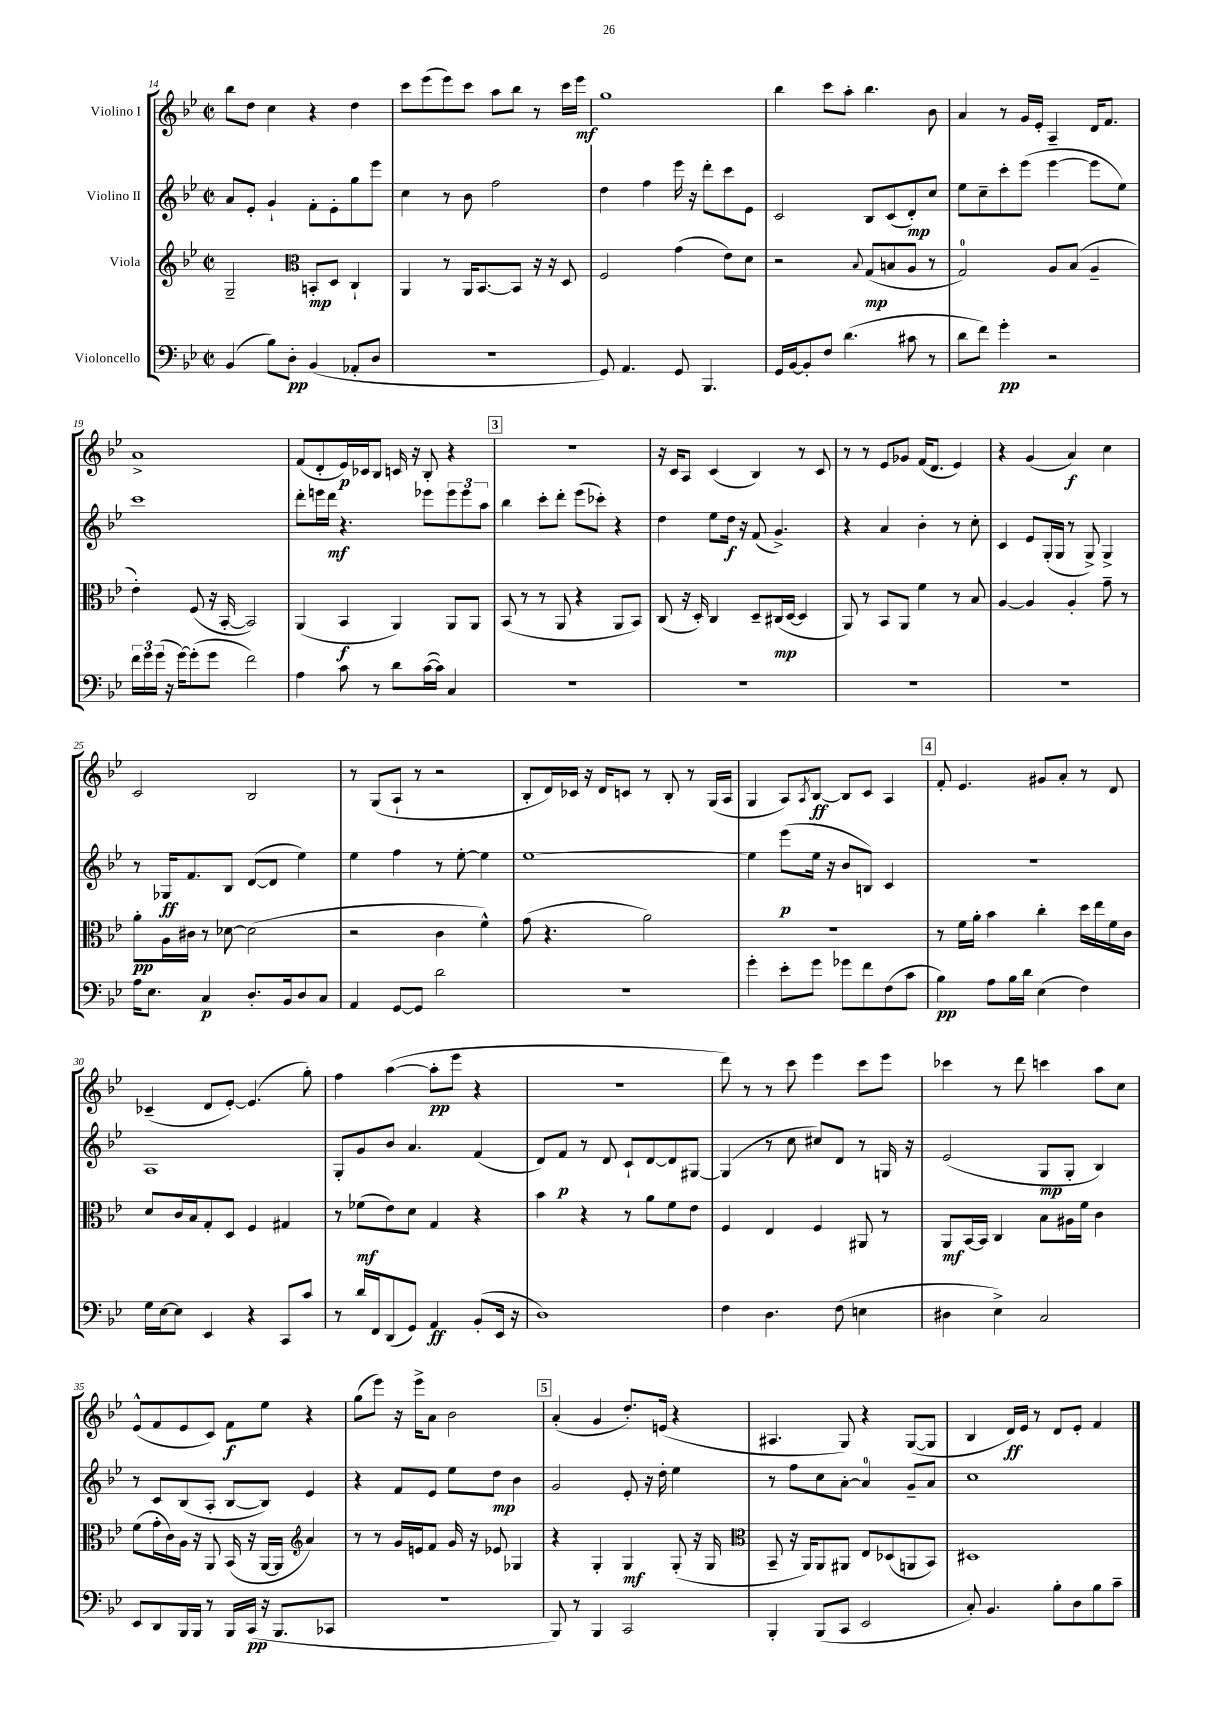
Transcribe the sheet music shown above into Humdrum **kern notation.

**kern	**kern	**kern	**kern
*staff4	*staff3	*staff2	*staff1
*clefF4	*clefG2	*clefG2	*clefG2
*k[b-e-]	*k[b-e-]	*k[b-e-]	*k[b-e-]
*M2/2	*M2/2	*M2/2	*M2/2
*met(c|)	*met(c|)	*met(c|)	*met(c|)
(4BB-	2G~	8a	8bb-
.	.	8e-'	8dd
8B-)	.	4g`	4cc
8D'	.	.	.
*	*clefC3	*	*
(4BB-	8BB'	8f'	4r
.	8D	8e-'	.
8AA-'	4C`	8gg	4dd
8D	.	8eee-	.
=	=	=	=
1r	4AA	4cc	8ccc
.	.	.	(8eee-
.	8r	8r	8eee-)
.	16AA	8b-	8ccc
.	[8.BB-	.	.
.	.	2ff	8aa
.	8BB-]	.	8bb-
.	16r	.	8r
.	16r	.	.
.	8D	.	16ccc
.	.	.	16eee-
=	=	=	=
8GG)	2F	4dd	1gg
4.AA	.	.	.
.	.	4ff	.
8GG	(4g	16eee-	.
.	.	16r	.
4.BBB-	.	8ddd'	.
.	8e-)	8ccc	.
.	8d	8e-	.
=	=	=	=
16GG	2r	2c	4bb-
[16BB-	.	.	.
8BB-']	.	.	.
8F	.	.	8ccc
(4.d	.	.	8aa'
.	8qqB-	.	.
.	(8G	8B-	4.bb-
.	8B	(8c	.
8c#	8A	8d')	.
8r	8r	8cc	8b-
=	=	=	=
8d	2G)	8ee-	4a
8f)	.	8cc~	.
4g'	.	8ccc'	8r
.	.	(8eee-	16g
.	.	.	16e-'
2r	8A	[4eee-	4A~
.	(8B-	.	.
.	4A~	8eee-]	16d
.	.	.	8.f
.	.	8ee-)	.
=	=	=	=
24f	4e-')	1ccc	1a^
24g	.	.	.
(24g	.	.	.
16r	.	.	.
[16g)	.	.	.
(8g']	(8F	.	.
8g	16r	.	.
.	[16BB-'	.	.
2f)	2BB-])	.	.
=	=	=	=
4A	(4AA	8ddd'	(8f
.	.	16eee	8d'
.	.	16ddd	.
8c	4BB-	4.r	16e-)
.	.	.	16c-
8r	.	.	8B-
8d	4AA)	.	16c
.	.	.	16r
([16c	.	8eee-	8B-'
16c])	.	.	.
4C	8AA	12eee-	4r
.	.	12eee-	.
.	8AA	.	.
.	.	12aa	.
=	=	=	=
1r	(8BB-	4bb-	1r
.	8r	.	.
.	8r	8ccc'	.
.	8AA	8ddd'	.
.	4r	(8eee-	.
.	.	8ccc-')	.
.	8AA	4r	.
.	8BB-)	.	.
=	=	=	=
1r	(8C	4dd	16r
.	.	.	16c
.	16r	.	8A
.	16D')	.	.
.	4C	8ee-	(4c
.	.	16dd	.
.	.	16r	.
.	8D~	(8f	4B-)
.	(16C#	4.g^)	.
.	[16D	.	.
.	4D]	.	8r
.	.	.	8c
=	=	=	=
1r	8AA)	4r	8r
.	8r	.	8r
.	8BB-	4a	8e-
.	8AA	.	8g-
.	4f	4b-'	(16f
.	.	.	8.d
.	8r	8r	4e-)
.	8B-	8cc'	.
=	=	=	=
1r	[4A	4c	4r
.	4A]	8e-	(4g
.	.	(16G'	.
.	.	16G	.
.	4A'	8r	4a)
.	.	8G^)	.
.	8g~	4G^	4cc
.	8r	.	.
=	=	=	=
16A	8a'	8r	2c
8.E-	.	.	.
.	16A	16G-	.
.	16c#	8.f	.
4C	8r	.	.
.	[8d-	8B-	.
8.D'	(2d-]	([8d	2B-
.	.	8d]	.
16BB-	.	.	.
8D	.	4ee-)	.
8C	.	.	.
=	=	=	=
4AA	2r	4ee-	8r
.	.	.	(8G
[8GG	.	4ff	8A`
8GG]	.	.	8r
2d	4c	8r	2r
.	.	[8ee-'	.
.	4f^^)	4ee-]	.
=	=	=	=
1r	(8g	[1ee-	8B-'
.	4.r	.	16d)
.	.	.	16c-
.	.	.	16r
.	.	.	16d
.	.	.	8c
.	2a)	.	8r
.	.	.	8B-'
.	.	.	8r
.	.	.	(16G
.	.	.	16A
=	=	=	=
4g'	1r	4ee-]	4G
8e-'	.	(8eee-	8A)
.	.	.	8qA
8g	.	16ee-	[8B-
.	.	16r	.
8g-	.	8b-	8B-]
8f	.	8B)	8c
(8F	.	4c	4A
8c	.	.	.
=	=	=	=
4B-)	8r	1r	8f'
.	16f	.	4.e-
.	16a'	.	.
8A	4b-	.	.
16B-	.	.	.
16d	.	.	.
(4E-	4cc'	.	8g#
.	.	.	8a'
4F)	16dd	.	8r
.	16ee-	.	.
.	16f	.	8d
.	16c	.	.
=	=	=	=
16G	8d	1A	(4c-~
[16E-	.	.	.
8E-]	16c	.	.
.	16B-	.	.
4EE-	8G'	.	8d
.	8D	.	[8e-')
4r	4F	.	(4.e-]
8CC	4G#	.	.
8c	.	.	8gg')
=	=	=	=
8r	8r	8G'	4ff
16d	(8f-	8g	.
16FF	.	.	.
(8DD	8e-)	8b-	([4aa
8GG)	8d	4.a	.
4AA	4G	.	8aa']
.	.	.	8eee-
(8BB-'	4r	(4f	4r
16EE-	.	.	.
16r	.	.	.
=	=	=	=
1D)	4b-	8d)	1r
.	.	8f	.
.	4r	8r	.
.	.	8d	.
.	8r	8c`	.
.	8a	[8d	.
.	8f	8d]	.
.	8e-	[8G#	.
=	=	=	=
4F	4F	(4G#]	8ddd)
.	.	.	8r
4.D	4E-	8r	8r
.	.	8cc	8ccc
.	4F	8cc#)	4eee-
(8F	.	8d	.
4E	8AA#	8r	8ccc
.	8r	16G	8eee-
.	.	16r	.
=	=	=	=
4D#	8AA	(2e-	4ccc-
.	[16BB-	.	.
.	16BB-]	.	.
4E-^)	4C	.	8r
.	.	.	8ddd
2C	8B-	8G	4ccc
.	16A#	8G'	.
.	16f	.	.
.	4c	4B-)	8aa
.	.	.	8cc
=	=	=	=
8EE-	(8f	8r	(8e-^^
8DD	16g'	8c	8f
.	16c)	.	.
16BBB-	16A	(8B-	8e-
16BBB-	16r	.	.
8r	8AA	8A'	8c)
16BBB-	(16BB-	[8B-	8f
(16CC	16r	.	.
16r	[16AA	8B-])	8ee-
8.BBB-	16AA]	.	.
*	*clefG2	*	*
.	4a)	4e-	4r
8CC-	.	.	.
=	=	=	=
1r	8r	4r	(8gg
.	8r	.	8eee-)
.	16g	8f	16r
.	16e	.	16eee-^
.	8f	8e-	8a
.	16g	8ee-	2b-
.	16r	.	.
.	8e-	8dd	.
.	4G-	4b-	.
=	=	=	=
8BBB-)	4r	2g	(4a'
8r	.	.	.
4BBB-	4G'	.	4g
2CC	4G	8e-'	8.dd')
.	.	16r	.
.	.	16dd'	(16e
.	(8G'	4ee-	4r
.	16r	.	.
.	16G	.	.
=	=	=	=
*	*clefC3	*	*
4BBB-'	8BB-~	8r	4.A#
.	16r	8ff	.
.	16AA)	.	.
(8BBB-	8AA	8cc	.
8CC	8AA#	[8a'	8G)
2EE-	8E-	4a]	4r
.	(8D-	.	.
.	8AA	8g~	([8G
.	8BB-)	8a	8G]
=	=	=	=
8C')	1D#	1cc	4B-
4.BB-	.	.	.
.	.	.	16d)
.	.	.	16e-
.	.	.	8r
8B-'	.	.	8d
8D	.	.	8e-'
8B-	.	.	4f
8c~	.	.	.
==	==	==	==
*-	*-	*-	*-
